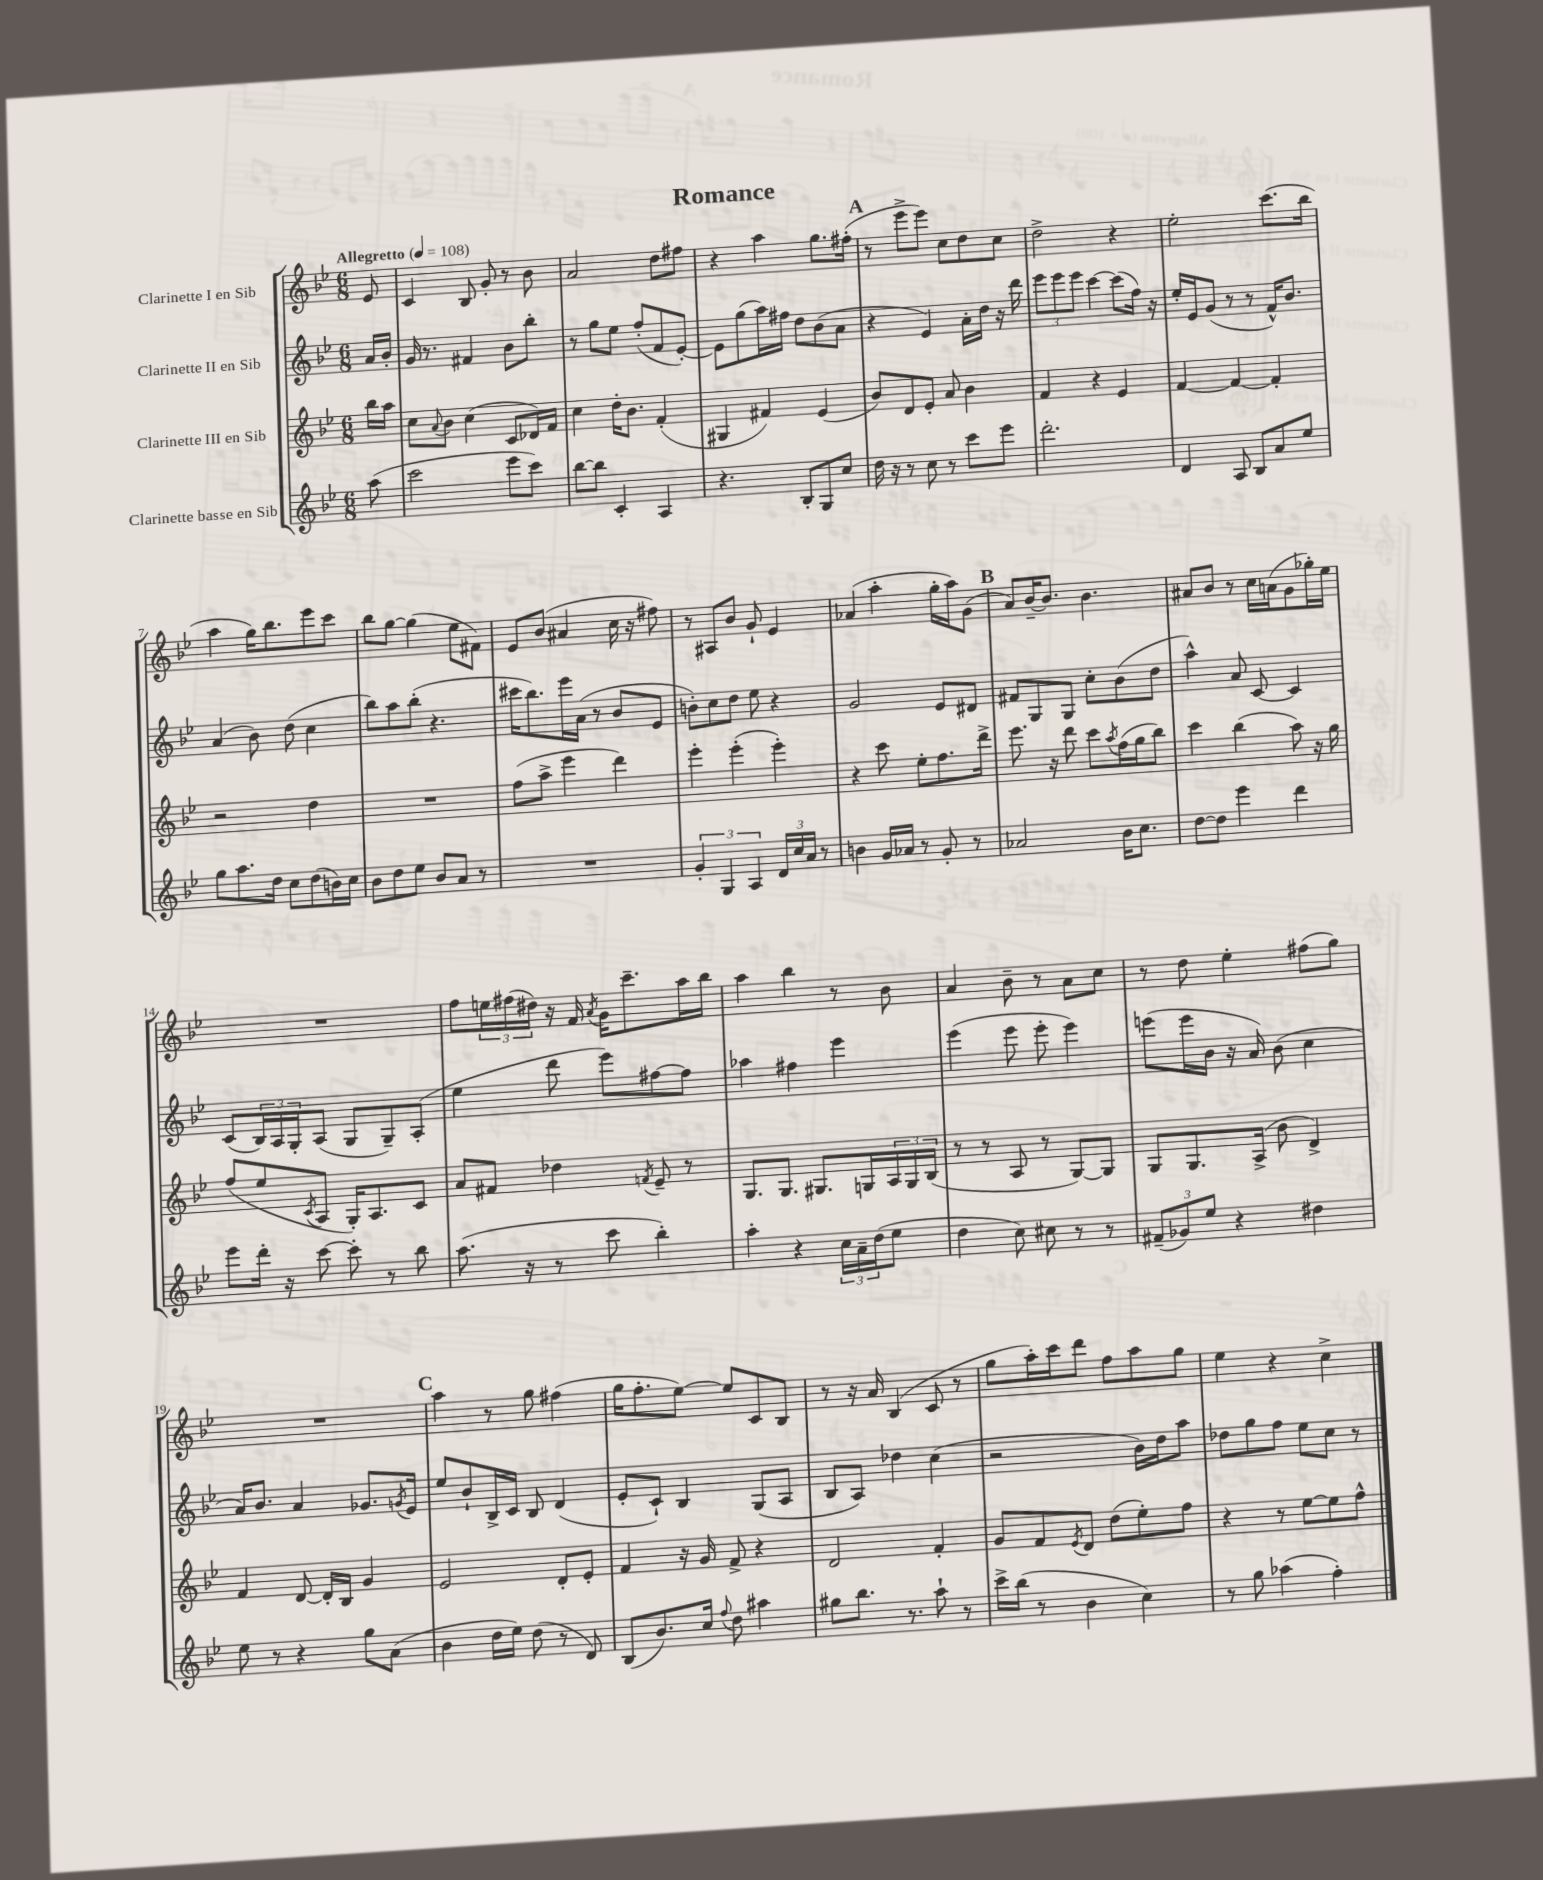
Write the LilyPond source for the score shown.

\header { title = "Romance" }
<<
\new StaffGroup <<
\new Staff = "s0" \with { instrumentName = "Clarinette I en Sib" } {
    \clef treble \key bes \major \numericTimeSignature \time 6/8 \partial 8 \tempo "Allegretto" 4 = 108
    ees'8 |
    c'4 bes8 g'8-. r8 bes'8 |
    a'2 d''8 fis''8 |
    r4 a''4 g''8. fis''16-.( |
    \mark \markup { \bold "A" } r8 ees'''8-> ees'''8) c''8 d''8 c''8 |
    d''2-> r4 |
    ees''2-. c'''8.( bes''16 |
    a''4 g''16) bes''8. ees'''8 c'''8 |
    bes''8 g''8~ g''4( ees''8 fis'8) |
    ees'8 bes'8( ais'4 c''16 r16 fis''8) |
    r8 ais8 bes'8 g'8-! ees'4 |
    aes'4( a''4-. g''16-. a''16) g'8( |
    \mark \markup { \bold "B" } a'8) bes'16~-- bes'8. bes'4. |
    ais'8 bes'8 r8 c''16 a'16( g'8 ges''16-.) ees''16 |
    R2. |
    f''8 \tuplet 3/2 { e''16 fis''16( dis''16) } r16 f'16 \acciaccatura { a'8 } g'16 c'''8.-- a''16 bes''16 |
    a''4 bes''4 r8 bes'8 |
    a'4 bes'8-- r8 a'8 c''8 |
    r8 d''8 ees''4-. fis''8( g''8) |
    R2. |
    \mark \markup { \bold "C" } a''4 r8 g''8 fis''4( |
    g''16 f''8.-. ees''8~) ees''8 c'8 bes8 |
    r8 r16 a'16 bes4( c'8 r8 |
    g''8 a''16-.) c'''16 d'''8 f''8 a''8 g''8 |
    ees''4 r4 c''4-> \bar "|." |
}
\new Staff = "s1" \with { instrumentName = "Clarinette II en Sib" } {
    \clef treble \key bes \major \numericTimeSignature \time 6/8 \partial 8
    a'16 bes'16-. |
    g'16 r8. fis'4 bes'8 bes''8-. |
    r8 g''8 ees''8 f''8-.( f'8 ees'8~-.) |
    ees'8 g''8( a''16) fis''16 d''8 bes'8( a'8 |
    \mark \markup { \bold "A" } r4 ees'4) a'16-. d''16 r16 d'''16 |
    \tuplet 3/2 { ees'''8 ees'''8 ees'''8 } c'''4~ c'''8( f''16) r16 |
    ees''16-. ees'16 g'8( r8 r8 f'16-^) bes'8. |
    a'4( bes'8) d''8( c''4 |
    bes''8) a''8 bes''8-.( r4. |
    cis'''16 bes''8.) ees'''16 a'16( r8 bes'8 ees'8 |
    b'8-.) c''8 d''8 ees''8 r4 |
    g'2 ees'8 dis'8 |
    \mark \markup { \bold "B" } fis'8 g8 g8 c''8-. bes'8( d''8 |
    a''4-^) a'8 c'8~ c'4 |
    c'8( \tuplet 3/2 { bes16) a16 g16-. } a8( g8 g8--) a8-.( |
    ees''4 d'''8 ees'''8) fis''8~ fis''8 |
    aes''4 fis''4 ees'''4 |
    ees'''4( ees'''8 ees'''8-. ees'''4) |
    e'''8( e'''16 bes'16 r16 a'16) bes'8( c''4 |
    a'16) bes'8. a'4 ges'8. \acciaccatura { g'8 } ees'16 |
    \mark \markup { \bold "C" } ees''8 bes'8-! bes16-> c'16 bes8 d'4( |
    ees'8-. c'8-!) bes4 g8( a8 |
    bes8 a8) des''4 c''4( |
    r2 bes'16) d''16 a''8 |
    des''8 g''8 f''8 ees''8 c''8 r8 \bar "|." |
}
\new Staff = "s2" \with { instrumentName = "Clarinette III en Sib" } {
    \clef treble \key bes \major \numericTimeSignature \time 6/8 \partial 8
    bes''16 a''16 |
    c''8 \appoggiatura { a'8 } bes'8 c''4( c'8 des'16) f'16 |
    c''4 d''16-. bes'8. f'4-.( |
    gis4 fis'4) ees'4( |
    \mark \markup { \bold "A" } bes'8) d'8 ees'8-. a'8 bes'4 |
    f'4 r4 ees'4 |
    f'4~ f'4~ f'4-. |
    r2 d''4 |
    R2. |
    f''8( a''8-> ees'''4 d'''4) |
    ees'''4-. ees'''4-.( ees'''4-.) |
    r4 c'''8 ees''8-. f''8. d'''16-> |
    \mark \markup { \bold "B" } ees'''8. r16 d'''8 c'''8 \acciaccatura { a''8 } f''16( g''16 bes''8) |
    c'''4 bes''4( a''8) r16 g''16 |
    f''8( ees''8 \acciaccatura { c'8 } a8 g16-.) a8. c'8 |
    a'8 fis'8 des''4 \acciaccatura { f'8 } ees'8-- r8 |
    g8. g8. gis8. g16 \tuplet 3/2 { a16 g16 bes16( } |
    r8 r8 a8 r8 g8~) g8 |
    g8 g8. a16->( bes'8 d'4->) |
    f'4 d'8~ d'16-. bes16 g'4 |
    \mark \markup { \bold "C" } ees'2 d'8-. ees'8-. |
    f'4 r16 g'16 f'8-> r4 |
    d'2 f'4-. |
    g'8 f'8 \acciaccatura { ees'8 } d'8 d''8( ees''8-.) f''8 |
    r4 r8 ees''8~ ees''8 f''8-^ \bar "|." |
}
\new Staff = "s3" \with { instrumentName = "Clarinette basse en Sib" } {
    \clef treble \key bes \major \numericTimeSignature \time 6/8 \partial 8
    a''8( |
    c'''2 ees'''8 c'''8) |
    bes''8~ bes''8 c'4-. a4 |
    r4. bes8-. g8 c''8 |
    \mark \markup { \bold "A" } d''16 r16 r8 c''8 r8 c'''8 ees'''8 |
    d'''2.-. |
    d'4 a8 bes8 a'8 ees''8 |
    g''8 a''8. d''16 c''8 d''8( b'16) c''16 |
    bes'8 d''8 ees''8 bes'8 a'8 r8 |
    R2. |
    \tuplet 3/2 { g'4-. g4 a4 } \tuplet 3/2 { d'16 c''16 a'16 } r8 |
    b'4 g'16 aes'16 r8 g'8-. r8 |
    \mark \markup { \bold "B" } aes'2 bes'16 c''8. |
    d''8~ d''8 ees'''4 d'''4 |
    ees'''8 d'''16-. r16 c'''8~ c'''8-. r8 bes''8 |
    a''8.( r16 r8 c'''8 bes''4-.) |
    a''4-. r4 \tuplet 3/2 { c''16 a'16-- d''16( } ees''8 |
    d''4 c''8) cis''8 r8 r8 |
    \tuplet 3/2 { fis'8--( ges'8) ees''8 } r4 dis''4 |
    ees''8 r8 r4 g''8 a'8( |
    \mark \markup { \bold "C" } bes'4 d''16 ees''16) d''8( r8 d'8) |
    bes8( bes'8.) c''16 \appoggiatura { f''8 } d''8 ais''4 |
    gis''8 bes''8. r8. a''8-! r8 |
    c'''16-> bes''16( r8 bes'4 c''4) |
    r8 g''8 aes''4( f''4-.) \bar "|." |
}
>>
>>
